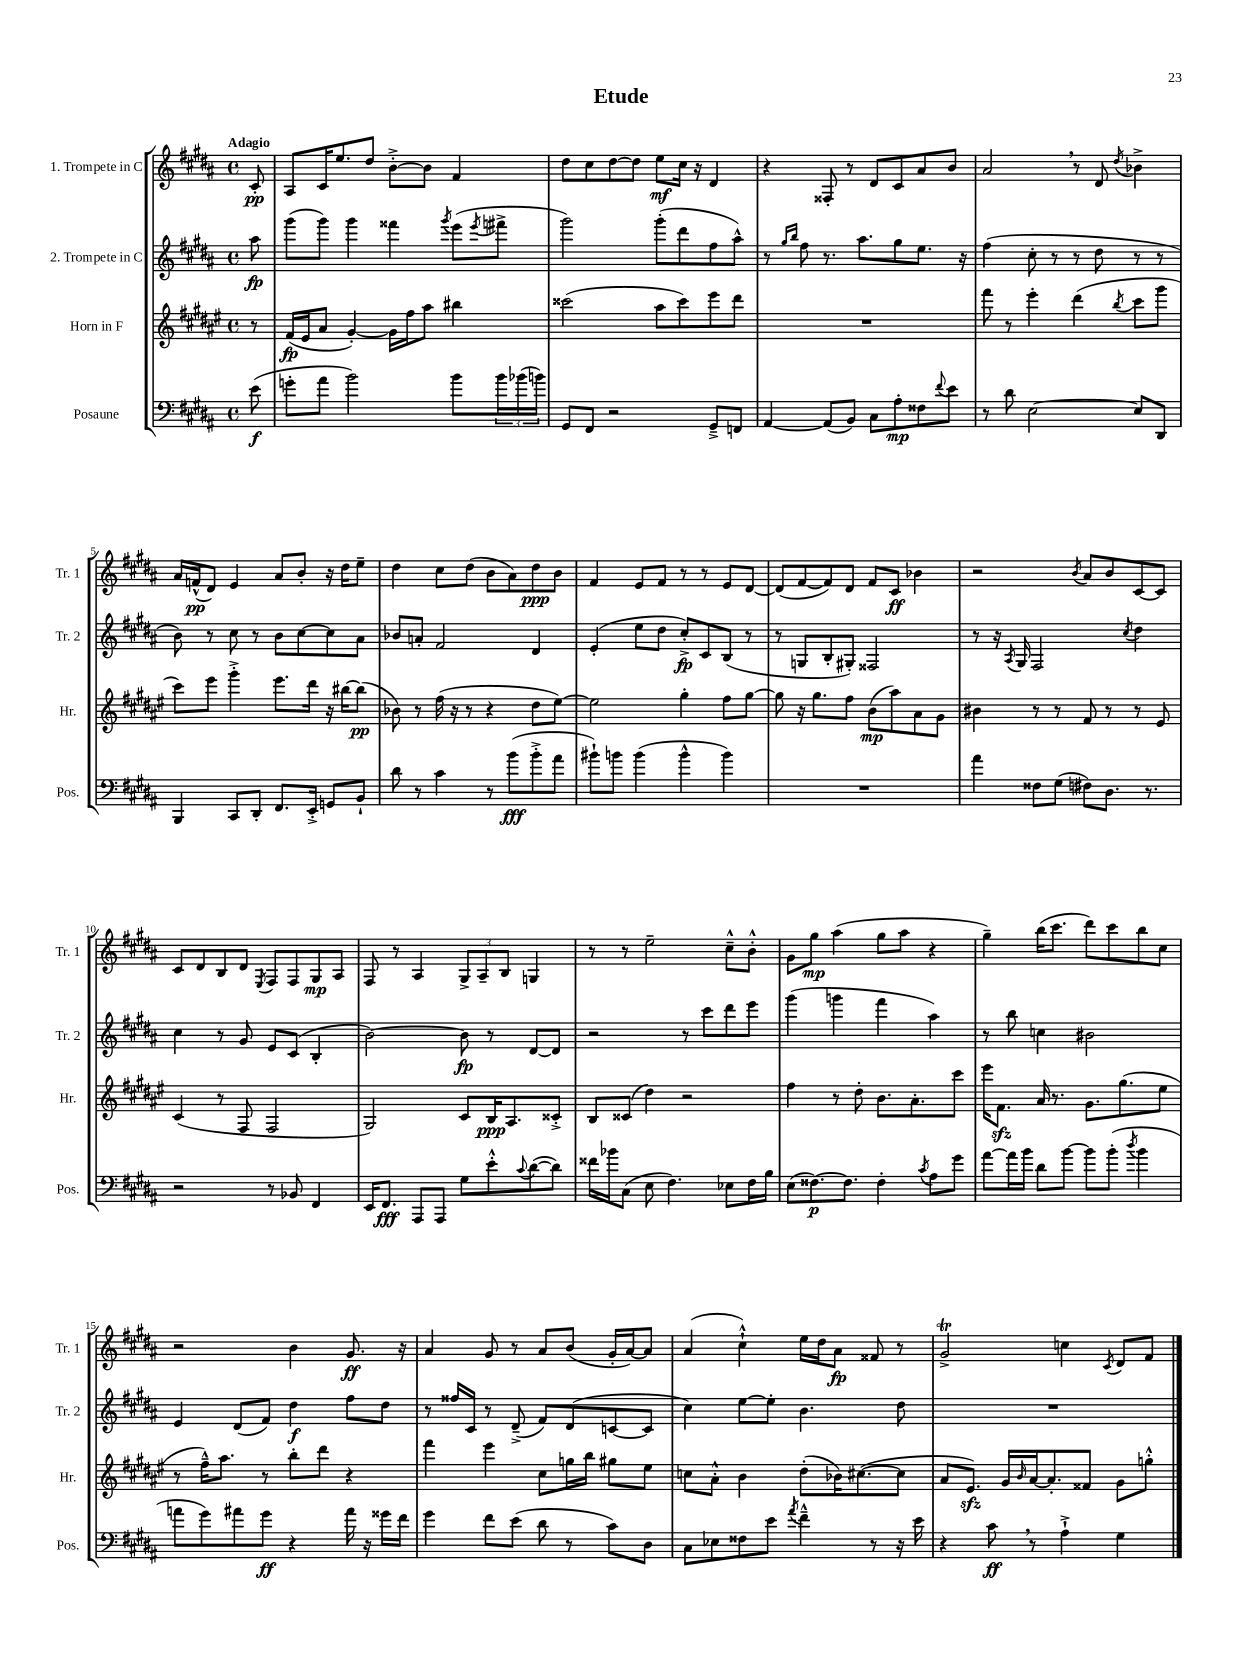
\header { title = "Etude" }
<<
\new StaffGroup <<
\new Staff = "s0" \with { instrumentName = "1. Trompete in C" shortInstrumentName = "Tr. 1" } {
    \clef treble \key b \major \defaultTimeSignature \time 4/4 \partial 8 \tempo "Adagio"
    cis'8-.\pp |
    ais8 cis'16 e''8. dis''8 b'8~-.-> b'8 fis'4 |
    dis''8 cis''8 dis''8~ dis''8 e''8\mf cis''16 r16 dis'4 |
    r4 fisis8-. r8 dis'8 cis'8 ais'8 b'8 |
    ais'2 \breathe r8 dis'8 \acciaccatura { dis''8 } bes'4-> |
    ais'16 f'16-^\pp( dis'8) e'4 ais'8 b'8-. r16 dis''16 e''8-- |
    dis''4 cis''8 dis''8( b'8 ais'8) dis''8\ppp b'8 |
    fis'4 e'8 fis'8 r8 r8 e'8 dis'8~ |
    dis'8( fis'8~ fis'8) dis'8 fis'8 cis'8\ff bes'4 |
    r2 \acciaccatura { b'8 } ais'8 b'8 cis'8~ cis'8 |
    cis'8 dis'8 b8 dis'8 \acciaccatura { e8 } fis8 fis8 gis8\mp ais8 |
    fis8 r8 ais4 \tuplet 3/2 { gis8-> ais8-- b8 } g4 |
    r8 r8 e''2-- cis''8---^ b'8-.-^ |
    gis'8 gis''8\mp ais''4( gis''8 ais''8 r4 |
    gis''4--) b''16( cis'''8. dis'''8) cis'''8 b''8 cis''8 |
    r2 b'4 gis'8.\ff r16 |
    ais'4 gis'8 r8 ais'8 b'8( gis'16-. ais'16~) ais'8 |
    ais'4( cis''4-!-^) e''16 dis''16 ais'8\fp fisis'8 r8 |
    gis'2->\trill c''4 \acciaccatura { cis'8 } dis'8 fis'8 \bar "|." |
}
\new Staff = "s1" \with { instrumentName = "2. Trompete in C" shortInstrumentName = "Tr. 2" } {
    \clef treble \key b \major \defaultTimeSignature \time 4/4 \partial 8
    ais''8\fp |
    gis'''8( gis'''8) gis'''4 fisis'''4 \acciaccatura { gis'''8 } e'''8( \acciaccatura { e'''8 } fis'''8-> |
    gis'''2) gis'''8-.( dis'''8 fis''8 ais''8-^) |
    r8 \grace { gis''16 b''16 } fis''8 r8. ais''8. gis''8 e''8. r16 |
    fis''4( cis''8-. r8 r8 dis''8 r8 r8 |
    b'8) r8 cis''8 r8 b'8 cis''8~ cis''8 ais'8 |
    bes'8 a'8-. fis'2 dis'4 |
    e'4-.( e''8 dis''8 cis''8-.->\fp) cis'8 b8( r8 |
    r8 g8 b8-. gis8-.) fisis2 |
    r8 r16 \acciaccatura { ais8 } gis16 fis2 \acciaccatura { cis''8 } dis''4 |
    cis''4 r8 gis'8 e'8 cis'8( b4-. |
    b'2~) b'8\fp r8 dis'8~ dis'8 |
    r2 r8 cis'''8 dis'''8 e'''8 |
    gis'''4( g'''4 fis'''4 ais''4) |
    r8 b''8 c''4 bis'2 |
    e'4 dis'8( fis'8) dis''4\f fis''8 dis''8 |
    r8 fisis''16 cis'16 r8 dis'8--->( fis'8) dis'8( c'8~ c'8 |
    cis''4) e''8~ e''8-. b'4. dis''8 |
    R1 \bar "|." |
}
\new Staff = "s2" \with { instrumentName = "Horn in F" shortInstrumentName = "Hr." } {
    \clef treble \key fis \major \defaultTimeSignature \time 4/4 \partial 8
    r8 |
    fis'16\fp( eis'16 ais'8 gis'4~-.) gis'16 fis''16 ais''8 bis''4 |
    cisis'''2( ais''8 cisis'''8) eis'''8 dis'''8 |
    R1 |
    fis'''8 r8 eis'''4-. dis'''4( \acciaccatura { b''8 } cis'''8 gis'''8 |
    cis'''8) eis'''8 gis'''4-.-> eis'''8. dis'''16 r16 bis''16~ bis''8\pp( |
    bes'8) r8 fis''16( r16 r8 r4 dis''8 eis''8~) |
    eis''2 gis''4-. fis''8 gis''8~ |
    gis''8 r16 gis''8. fis''8 b'8\mp( ais''8) ais'8 gis'8 |
    bis'4 r8 r8 fis'8 r8 r8 eis'8 |
    cis'4( r8 fis8 fis2 |
    gis2) cis'8 b16\ppp ais8. cisis'8-.-> |
    b8 cisis'8( dis''4) r2 |
    fis''4 r8 dis''8-. b'8. ais'8.-. cis'''8 |
    eis'''16 fis'8.\sfz ais'16 r8. gis'8. gis''8.( eis''8 |
    r8 fis''16---^) ais''8. r8 b''8-. dis'''8 r4 |
    fis'''4 eis'''4 cis''8 g''16 b''16 gis''8 eis''8 |
    c''8 ais'8-.-^ b'4 dis''8-.( bes'16) cis''8.~( cis''8 |
    ais'8 eis'8.\sfz) gis'16 \grace { b'16 } ais'16~ ais'8.-. fisis'8 gis'8 g''8-.-^ \bar "|." |
}
\new Staff = "s3" \with { instrumentName = "Posaune" shortInstrumentName = "Pos." } {
    \clef bass \key b \major \defaultTimeSignature \time 4/4 \partial 8
    e'8\f( |
    g'8-. ais'8 b'2) b'8 \tuplet 3/2 { b'16 bes'16( b'16) } |
    gis,8 fis,8 r2 gis,8---> f,8 |
    ais,4~ ais,8( b,8) cis8 ais8-.\mp fisis8 \appoggiatura { fis'8 } e'8 |
    r8 dis'8 e2~ e8 dis,8 |
    b,,4 cis,8 dis,8-. fis,8. e,16-.-> g,8 b,8-! |
    dis'8 r8 cis'4 r8 b'8\fff( b'8-.-> ais'8 |
    bis'8-!) b'8 b'4( b'4-^ b'4) |
    R1 |
    ais'4 fisis8 gis8( fis8) dis8. r8. |
    r2 r8 bes,8 fis,4 |
    e,16 fis,8.\fff ais,,8 ais,,8 gis8 e'8-.-^ \appoggiatura { cis'8 } dis'8~( dis'8) |
    fisis'16 bes'16 cis8( e8 fis4.) ees8 fis16 b16 |
    e8( fisis8.~\p) fisis8. fisis4-. \acciaccatura { cis'8 } ais8 gis'8 |
    ais'8~ ais'16 b'16 dis'8 b'8~ b'8 b'8-.( \acciaccatura { dis''8 } b'4 |
    a'8 gis'8) ais'8 gis'8\ff r4 ais'16 r16 gisis'16 fis'16 |
    gis'4 fis'8 e'8( dis'8 r8 cis'8) dis8 |
    cis8 ees8 fisis8 e'8 \acciaccatura { ais'8 } fis'4---^ r8 r16 e'16 |
    r4 cis'8\ff \breathe r8 ais4-!-> gis4 \bar "|." |
}
>>
>>
